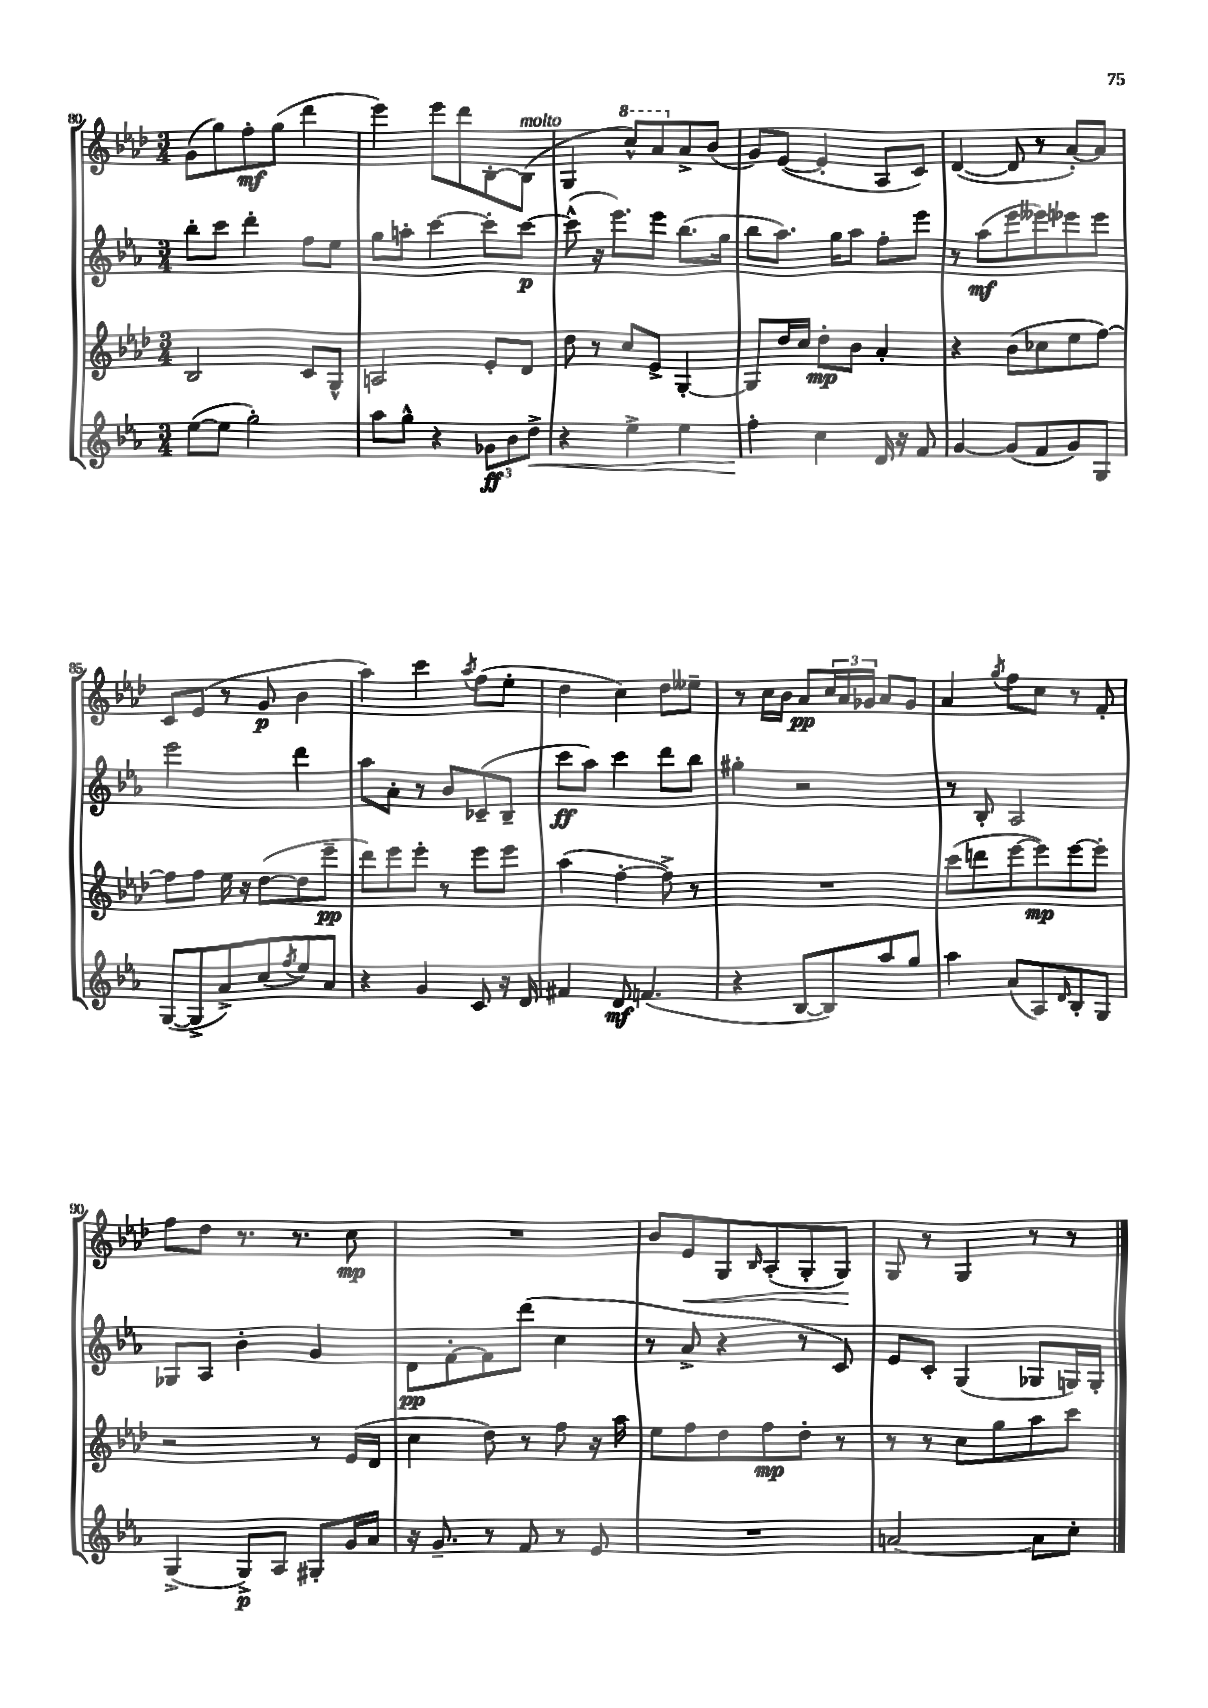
<<
\new StaffGroup <<
\new Staff = "s0" {
    \clef treble \key aes \major \numericTimeSignature \time 3/4
    g'8( g''8) f''8-.\mf g''8( des'''4 |
    ees'''4) ees'''8 des'''8 bes8~-. bes8^\markup { \italic "molto" }( |
    g4 \ottava #1 c'''8-^) aes''8 \ottava #0 aes'8-> bes'8( |
    g'8) ees'8~( ees'4-. aes8 c'8) |
    des'4~( des'8 r8 aes'8~-.) aes'8 |
    c'8 ees'8( r8 g'8\p bes'4 |
    aes''4) c'''4 \acciaccatura { aes''8 } f''8( ees''8-. |
    des''4 c''4) des''8 eeses''8-- |
    r8 c''16 bes'16 aes'8\pp \tuplet 3/2 { c''16 aes'16 ges'16 } aes'8 ges'8 |
    aes'4 \acciaccatura { g''8 } f''8 c''8 r8 f'8-. |
    f''8 des''8 r8. r8. c''8\mp |
    R2. |
    bes'8 ees'8\< g8 \grace { bes16 } aes8-.( g8-. g8\!) |
    g8 r8 g4 r8 r8 \bar "|." |
}
\new Staff = "s1" {
    \clef treble \key ees \major \numericTimeSignature \time 3/4
    bes''8-. c'''8 d'''4-. f''8 ees''8 |
    g''8 a''8-. c'''4~ c'''8-. c'''8~\p |
    c'''8-^( r16 ees'''8.) ees'''8 bes''8.( g''16 |
    bes''8 aes''8.) g''16 aes''8 f''8-. ees'''8 |
    r8 aes''8\mf( ees'''8 eeses'''8) ees'''8 ees'''8 |
    ees'''2 d'''4 |
    aes''8 aes'8-. r8 bes'8 ces'8--( bes8-- |
    c'''8\ff aes''8) c'''4 d'''8 bes''8 |
    gis''4-. r2 |
    r8 bes8-. aes2 |
    ges8 aes8 bes'4-. g'4 |
    d'8\pp f'8~-. f'8 d'''8( c''4 |
    r8 aes'8-> r4 r8 c'8) |
    ees'8 c'8-. g4( ges8 g16) g16-. \bar "|." |
}
\new Staff = "s2" {
    \clef treble \key aes \major \numericTimeSignature \time 3/4
    bes2 c'8 g8-^ |
    a2 ees'8-. des'8 |
    des''8 r8 c''8 ees'8-> g4~-. |
    g8 des''16 c''16 des''8-.\mp bes'8 aes'4-. |
    r4 bes'8( ces''8 ees''8 f''8~) |
    f''8 f''8 ees''16 r16 des''8~( des''8 ees'''8--\pp |
    des'''8) ees'''8 ees'''8-. r8 ees'''8 ees'''8 |
    aes''4( f''4~-. f''8->) r8 |
    R2. |
    c'''8( d'''8 ees'''8~ ees'''8\mp) ees'''8~ ees'''8-. |
    r2 r8 ees'16( des'16 |
    c''4 des''8) r8 f''8 r16 aes''16 |
    ees''8 f''8 des''8 f''8\mp des''8-. r8 |
    r8 r8 c''8 g''8 aes''8 c'''8 \bar "|." |
}
\new Staff = "s3" {
    \clef treble \key ees \major \numericTimeSignature \time 3/4
    ees''8~( ees''8 g''2-.) |
    aes''8 g''8-^ r4 \tuplet 3/2 { ges'8\ff bes'8 d''8->\< } |
    r4 ees''4-> ees''4 |
    f''4-.\! c''4 d'16 r16 f'8 |
    g'4~ g'8( f'8 g'8) g8 |
    g8~( g8-> aes'8->) c''8( \acciaccatura { f''8 } ees''8) aes'8 |
    r4 g'4 c'8 r16 d'16 |
    fis'4 d'8\mf f'4.( |
    r4 bes8~ bes8) aes''8 g''8 |
    aes''4 aes'8( aes8) \grace { d'16 } bes8-. g8 |
    g4->( g8->\p) aes8 gis8-. g'16 aes'16 |
    r16 g'8.-- r8 f'8 r8 ees'8 |
    R2. |
    a'2~ a'8 c''8-. \bar "|." |
}
>>
>>
\layout { \context { \Score currentBarNumber = #80 } }
